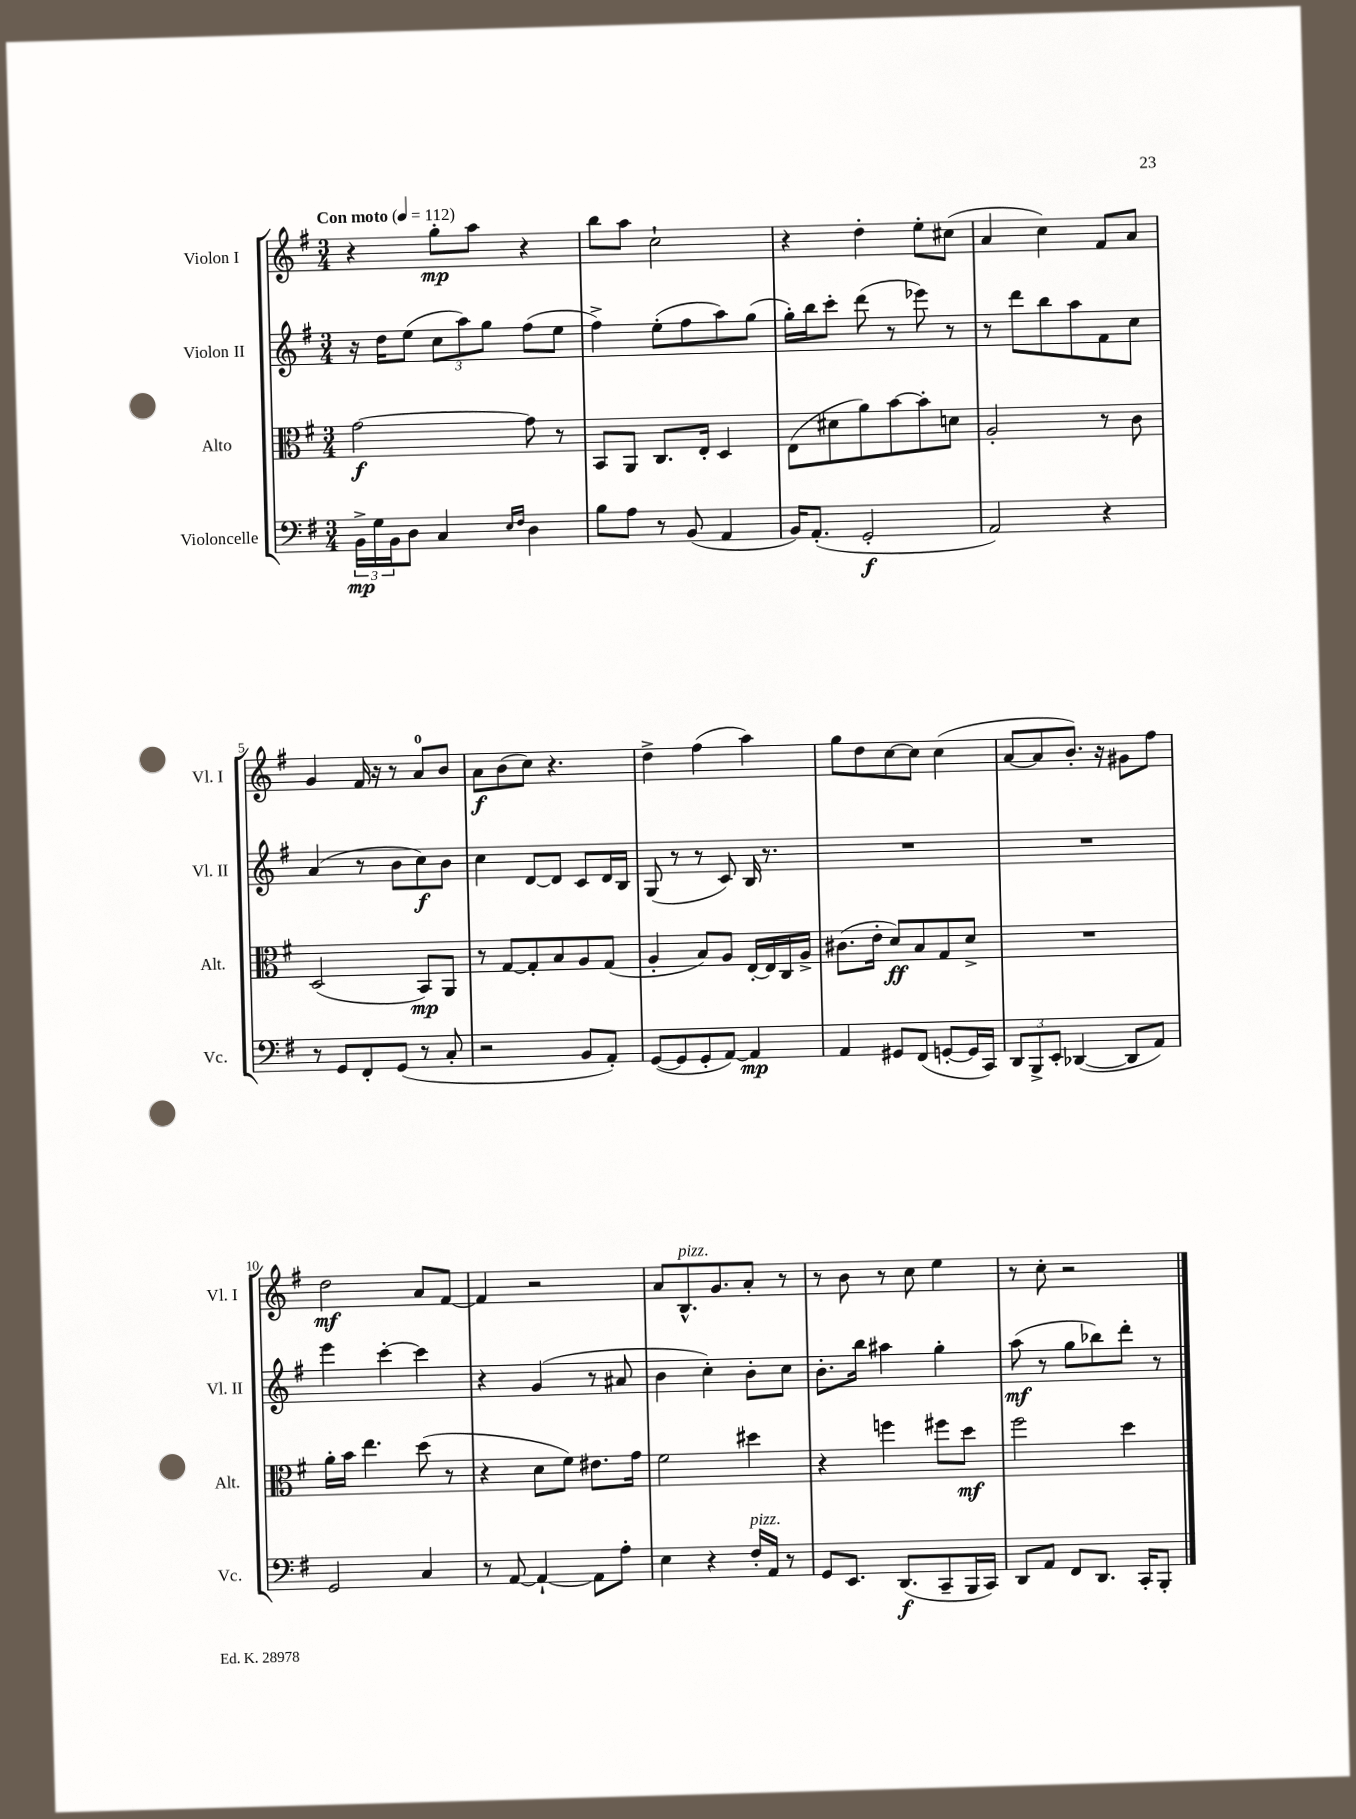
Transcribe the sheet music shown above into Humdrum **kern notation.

**kern	**kern	**kern	**kern
*staff4	*staff3	*staff2	*staff1
*clefF4	*clefC3	*clefG2	*clefG2
*k[f#]	*k[f#]	*k[f#]	*k[f#]
*M3/4	*M3/4	*M3/4	*M3/4
*MM112	*MM112	*MM112	*MM112
24BB^\LL	[2g\	16r	4r
24G\	.	.	.
.	.	16dd\LK	.
24BB\J	.	.	.
8D\J	.	(8ee\J	.
4C/	.	12cc\L	8gg'\L
.	.	12aa\)	.
.	.	.	8aa\J
.	.	12gg\J	.
16qqE/LL	.	.	.
16qqF#/JJ	.	.	.
4D\	8g\]	(8ff#\L	4r
.	8r	8ee\J	.
=	=	=	=
8B\L	8BB/L	4ff#^\)	8bb\L
8A\J	8AA/J	.	8aa\J
8r	8.C/L	(8ee'\L	2cc`\
(8BB/	.	8ff#\	.
.	16E'/Jk	.	.
4AA/	4D/	8aa\)	.
.	.	(8gg\J	.
=	=	=	=
16BB/LK)	(8E\L	16gg'\LL)	4r
(8.AA'/J	.	16bb\J	.
.	8d#\	8ccc'\J	.
2GG'/	8a\)	(8ddd\	4dd'\
.	[8b\	8r	.
.	8b'\]	8eee-\)	8ee'\L
.	8d\J	8r	(8cc#\J
=	=	=	=
2AA/)	2A'/	8r	4a/
.	.	8ddd\L	.
.	.	8bb\	4cc\)
.	.	8aa\	.
4r	8r	8f#\	8f#/L
.	8c\	8cc\J	8a/J
=	=	=	=
8r	(2D/	(4a/	4g/
8GG/L	.	.	.
8FF#'/	.	8r	16f#/
.	.	.	16r
(8GG/J	.	8b\L	8r
8r	8BB/L)	8cc\)	8a/L
8C'/	8AA/J	8b\J	8b/J
=	=	=	=
2r	8r	4cc\	8a\L
.	[8G/L	.	(8b\
.	8G'/]	[8d/L	8cc\J)
.	8B/	8d/]J	4.r
8BB/L	8A/	8c/L	.
8AA'/J)	(8G/J	16d/L	.
.	.	16B/JJ	.
=	=	=	=
([8GG/L	4A'/	(8G/	4dd^\
8GG/]	.	8r	.
8GG'/	8B/L)	8r	(4ff#\
[8AA/J)	8A/J	8c/)	.
4AA/]	[16E'/LL	16B/	4aa\)
.	16E/]	8.r	.
.	16C/	.	.
.	16A^/JJ	.	.
=	=	=	=
4AA/	(8.c#\L	2.r	8gg\L
.	.	.	8dd\
.	16e'\Jk	.	.
8GG#/L	8d/L)	.	[8cc\
(8FF#/J	8B/	.	8cc\]J
[8GG'/L	8G/	.	(4cc\
16GG/]L	8d^/J	.	.
16CC/JJ)	.	.	.
=	=	=	=
12DD/L	2.r	2.r	[8a/L
12BBB^/	.	.	.
.	.	.	8a/]
12EE'/J	.	.	.
([4DD-/	.	.	8.b'/J)
.	.	.	16r
8DD-/]L	.	.	8g#\L
8AA/J)	.	.	8ff#\J
=	=	=	=
2GG/	16a'\LL	4eee\	2dd\
.	16b\JJ	.	.
.	4.ee\	.	.
.	.	[4ccc'\	.
4C/	(8dd\	4ccc\]	8a/L
.	8r	.	[8f#/J
=	=	=	=
8r	4r	4r	4f#/]
[8AA/	.	.	.
4AA`/_	8d\L	(4g/	2r
.	8f#\J)	.	.
8AA\]L	8.e#\L	8r	.
8A'\J	.	8a#/	.
.	16g\Jk	.	.
=	=	=	=
4E\	2f#\	4b\	8a/L
.	.	.	8.B^^/
4r	.	4cc'\)	.
.	.	.	8.g/
16F#'/LL	4dd#\	8b'\L	8a'/J
16AA/JJ	.	.	.
8r	.	8cc\J	8r
=	=	=	=
8GG/L	4r	8.b'\L	8r
8.EE/J	.	.	8b\
.	.	16bb\Jk	.
.	4ff\	4aa#\	8r
(8.DD/L	.	.	.
.	.	.	8cc\
8CC~/	8ff#\L	4gg'\	4ee\
16BBB/L	8dd\J	.	.
16CC/JJ)	.	.	.
=	=	=	=
8DD/L	2ff#\	(8aa\	8r
8AA/J	.	8r	8cc'\
8FF#/L	.	8gg\L	2r
8.DD/J	.	8bb-\)	.
.	4dd\	8ddd'\J	.
16CC'/LK	.	.	.
8BBB'/J	.	8r	.
==	==	==	==
*-	*-	*-	*-
